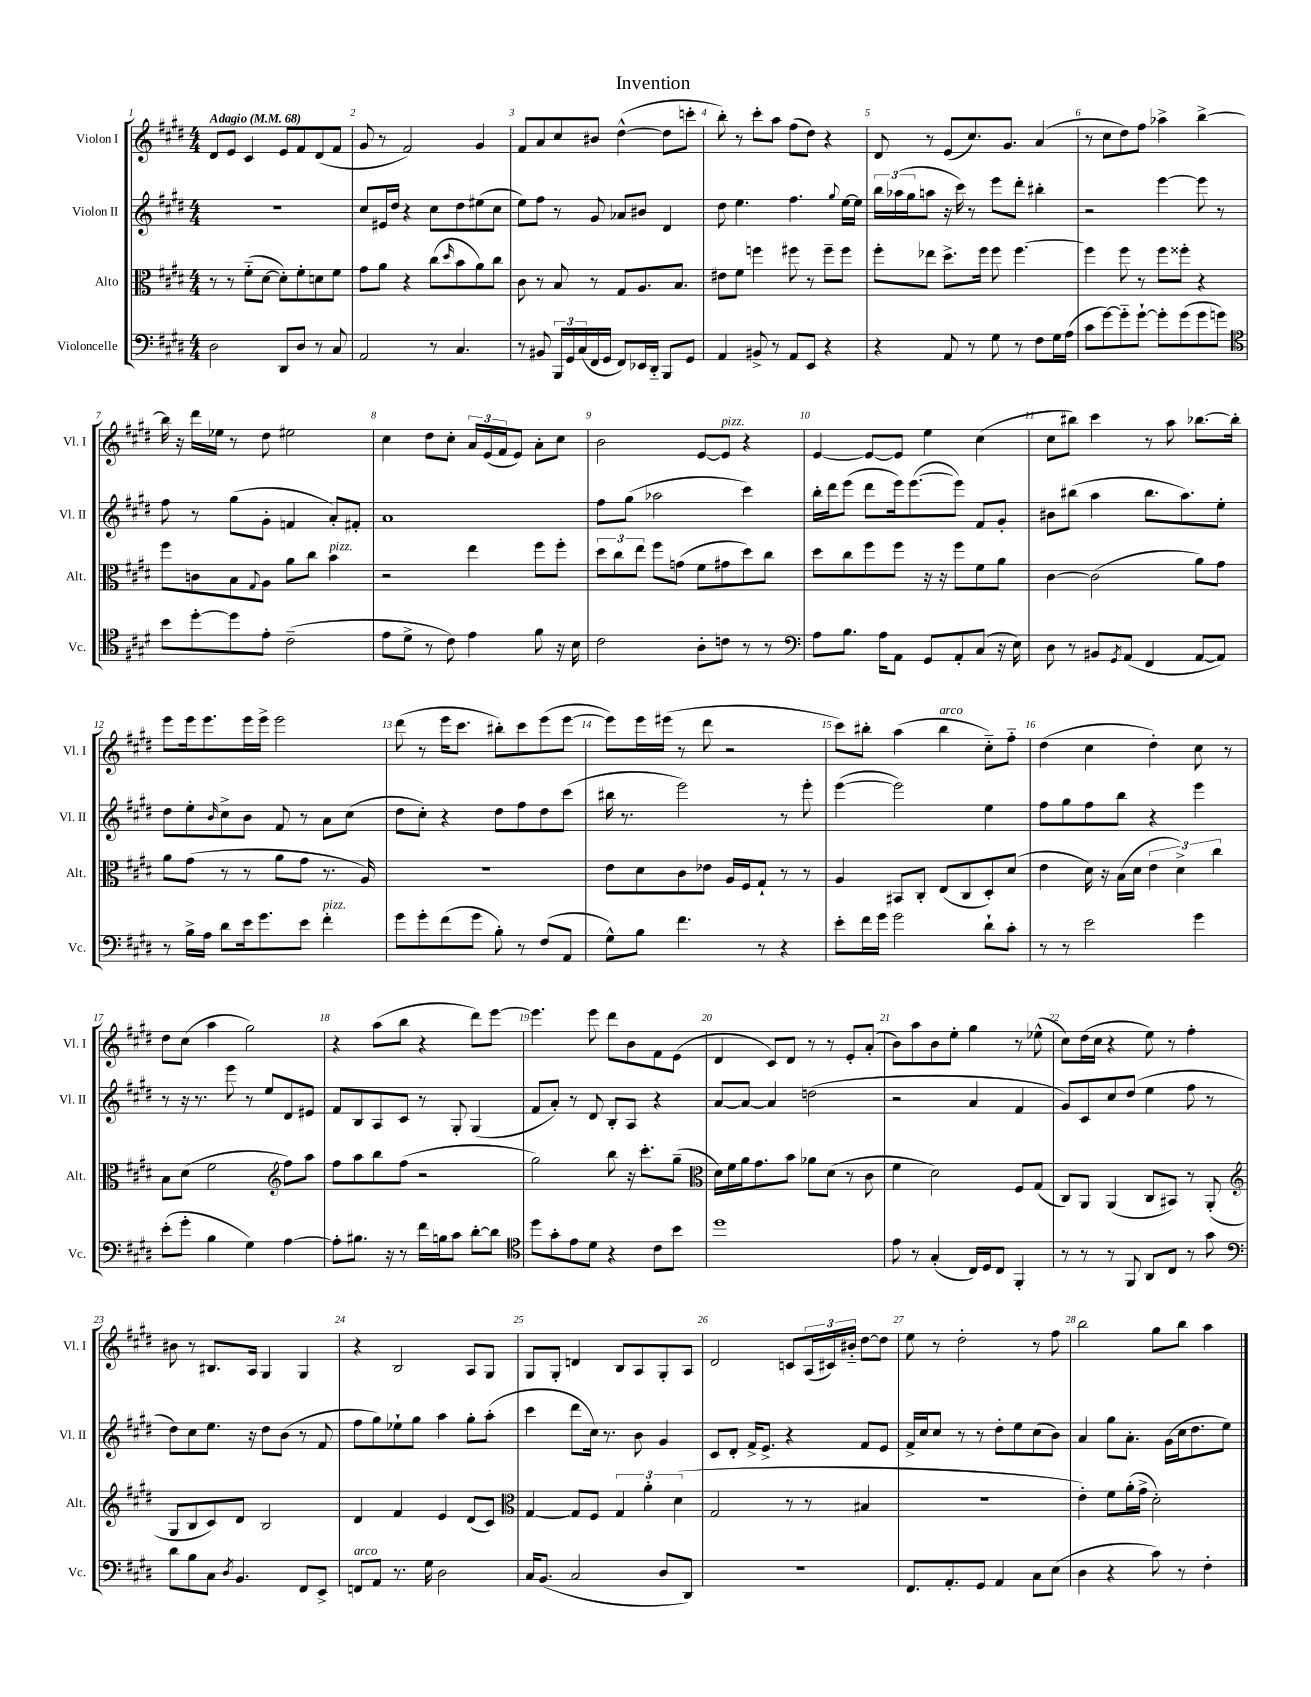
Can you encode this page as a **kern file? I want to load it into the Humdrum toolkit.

**kern	**kern	**kern	**kern
*staff4	*staff3	*staff2	*staff1
*clefF4	*clefC3	*clefG2	*clefG2
*k[f#c#g#d#]	*k[f#c#g#d#]	*k[f#c#g#d#]	*k[f#c#g#d#]
*M4/4	*M4/4	*M4/4	*M4/4
*MM68	*MM68	*MM68	*MM68
2D#	8r	1r	8d#
.	8r	.	8e
.	(8f#'~	.	4c#
.	[8d#	.	.
8DD#	8d#'])	.	8e
8D#	8f#'	.	8f#
8r	8d	.	(8d#
8C#	8f#	.	8f#
=	=	=	=
2AA	8g#	8cc#	8g#
.	8a	16e#	8r
.	.	16dd#	.
.	4r	4r	2f#)
8r	(8cc#	8cc#	.
.	16qqdd#	.	.
4.C#	8b	8dd#	.
.	8a)	(8ee#	4g#
.	8cc#	8cc#	.
=	=	=	=
8r	8c#	8ee)	8f#
8BB#	8r	8ff#	8a
24BBB	8B	8r	8cc#
24GG#	.	.	.
(24C#	.	.	.
16FF#	8r	8g#	8b#
16GG#	.	.	.
8FF#)	8G#	8a-	([4dd#^^
16EE-	8.A	8b#	.
16DD#'~	.	.	.
8BBB	.	4d#	8dd#]
.	8.B	.	.
8GG#	.	.	8ccc'
=	=	=	=
4AA	8e#	8dd#	8bb')
.	8f#	4.ee	8r
8BB#^	4ff	.	8ccc#'
8r	.	.	8aa
8AA	8ff#	4.ff#	(8ff#
8EE	8r	.	8dd#)
4r	8ff#~	.	4r
.	.	8qqgg#	.
.	8ff#	[16ee	.
.	.	16ee]	.
=	=	=	=
4r	8ff#'	24bb	8d#
.	.	(24aa-	.
.	.	24gg#	.
.	8ee-	8aa	8r
8AA	8.dd#^	16r	(8e
.	.	16ccc#)	.
8r	.	8r	8.cc#)
.	16ff#	.	.
8G#	8ff#	8eee	.
.	.	.	8.g#
8r	[4.ff#	8ddd#'	.
8F#	.	4bb#'	(4a
16G#	.	.	.
(16A	.	.	.
=	=	=	=
8c#	4ff#]	2r	8r
[8g#)	.	.	8cc#
8g#'~]	8ff#	.	8dd#)
[8g#`	8r	.	8ff#
8g#']	8ff#	[4eee	4aa-^
(8g#	8ff##'	.	.
8g#	4r	8eee]	[4bb^
8g)	.	8r	.
=	=	=	=
*clefC4	*	*	*
8b	8ff#	8ff#	16bb]
.	.	.	16r
[8dd#'	8c	8r	16ddd#
.	.	.	16ee-
8dd#]	8B	(8gg#	8r
.	8qqG#	.	.
8e'	8A	8g#'	8dd#
(2c#~	8a	4f	2ee#
.	8cc#	.	.
.	4b	8a')	.
.	.	8f#'	.
=	=	=	=
8e	2r	1a	4cc#
8d#^	.	.	.
8r	.	.	8dd#
8c#)	.	.	8cc#'
4e	4ee	.	24a
.	.	.	(24e
.	.	.	24f#
.	.	.	8e)
8f#	8ff#	.	8a'
16r	8ff#'	.	8cc#
16B	.	.	.
=	=	=	=
2c#	12dd#	8ff#	2b
.	12cc#	.	.
.	.	(8gg#	.
.	12ee	.	.
.	8ff#	2aa-	.
.	(8g	.	.
8A'	8f#	.	[8e
8c	8g#	.	8e]
8r	8dd#)	4ccc#)	4r
8r	8cc#	.	.
=	=	=	=
*clefF4	*	*	*
8A	8dd#	16bb'	[4e
.	.	16ddd#	.
8.B	8cc#	(8eee	.
.	8ff#	8ddd#	8e_
16A	.	.	.
8AA	8ff#	16eee)	8e]
.	.	([8.eee	.
8GG#	16r	.	4ee
.	16r	.	.
8AA'	8ff#	8eee])	.
(8C#	8f#	8f#	(4cc#
16r	8a	8g#'	.
16E)	.	.	.
=	=	=	=
8D#	[4c#	8b#	8cc#
8r	.	(8bb#	8bb#)
8BB#	(2c#]	4aa	4ccc#
8qGG#	.	.	.
(8AA	.	.	.
4FF#	.	8.bb#	8r
.	.	.	8aa
.	.	8.aa)	.
[8AA	8a)	.	[8.bb-
8AA])	8g#	8ee'	.
.	.	.	16bb-']
=	=	=	=
8r	8a	8dd#	8eee
16B^	(8g#	8ee'	16eee
16A	.	.	8.eee
.	.	16qqb	.
8d#	8r	8cc#^	.
16e	8r	8b	16eee
8.g#	.	.	16eee^
.	8a	8f#	2eee
8e	8g#	8r	.
4f#'	8.r	8a	.
.	.	(8cc#	.
.	16A)	.	.
=	=	=	=
8g#	1r	8dd#	(8ddd#
8g#'	.	8cc#')	8r
(8f#	.	4r	16eee
.	.	.	8.ccc#
8g#	.	.	.
8B')	.	8dd#	8bb#')
8r	.	8ff#	8ccc#
(8F#	.	8dd#	(8eee
8AA	.	(8ccc#	[8eee
=	=	=	=
8G#^^)	8e	16bb#	8eee])
.	.	8.r	.
8B	8d#	.	16eee
.	.	.	(16eee#
4.f#	8c#	2eee)	8r
.	8e-	.	8ddd#
.	16A	.	2r
.	16F#	.	.
8r	8G#`	.	.
4r	8r	8r	.
.	8r	8eee'	.
=	=	=	=
8e'	4A	([4eee	8ccc#)
16f#	.	.	8bb#'
16g#	.	.	.
2g#	8BB#	2eee])	(4aa
.	8C#'	.	.
.	(8E	.	4bb#
.	8C#	.	.
8d#`	8D#')	4ee	8cc#'~)
8c#'	(8d#	.	8ff#'~
=	=	=	=
8r	4e	8ff#	(4dd#
8r	.	8gg#	.
2e	16d#)	8ff#	4cc#
.	16r	.	.
.	(16B	8bb	.
.	16d#	.	.
.	6e	4r	4dd#')
.	6d#^)	.	.
4g#	.	4eee	8cc#
.	6cc#	.	.
.	.	.	8r
=	=	=	=
(8e'	8B	8r	8dd#
8g#'	(8d#	16r	(8cc#
.	.	8.r	.
4B	2f#	.	4aa
.	.	8eee	.
4G#)	.	8r	2gg#)
.	.	8ee	.
*	*clefG2	*	*
[4A	8ff#)	8d#	.
.	8aa	8e#	.
=	=	=	=
8A']	8ff#	8f#	4r
8.B#	8aa	8B	.
.	8bb	8A	(8aa
16r	.	.	.
8r	(8ff#	8c#	8bb
16f#	2r	8r	4r
16B	.	.	.
8c#	.	8G#'	.
[8d#'	.	(4G#	8ddd#)
8d#]	.	.	[8eee
=	=	=	=
*clefC4	*	*	*
8dd#	2gg#)	8f#	4.eee]
8g#'	.	8a')	.
8e	.	8r	.
8d#	.	8d#	8eee
4r	8bb	8B'	8ddd#
.	16r	8A	8b
.	8.ccc#'	.	.
8c#	.	4r	8f#
8b	(8gg#~	.	(8e
=	=	=	=
*	*clefC3	*	*
1dd#	16d#)	[8a	4d#
.	16f#	.	.
.	16a	8a_	.
.	8.g#	.	.
.	.	4a]	8c#)
.	8b	.	8d#
.	8a-	(2dd	8r
.	(8d#	.	8r
.	8r	.	8e'
.	8c#	.	(8a'
=	=	=	=
8e	4f#	2r	8b)
8r	.	.	8aa
(4G#'	2d#)	.	8b
.	.	.	8ee'
16C#)	.	4a	4gg#
16D#	.	.	.
8C#	.	.	.
4FF#'	8F#	4f#	8r
.	(8G#	.	(8ee-^^
=	=	=	=
8r	8C#)	8g#)	8cc#)
8r	8AA	8c#	(16dd#
.	.	.	16cc#
8r	(4AA	8cc#	4r
8FF#	.	(8dd#	.
8AA	8C#	4ee	8ee)
8C#	8BB#)	.	8r
8r	8r	8ff#	4ff#'
8g#	(8AA'	8r	.
=	=	=	=
*clefF4	*clefG2	*	*
8d#	8G#	8dd#)	8b#
8B	8B	8cc#	8r
8C#	8c#)	8.ee	8.B#
8qD#	.	.	.
4.BB	8d#	.	.
.	.	16r	16A
.	2B	8dd#	4G#
.	.	(8b	.
8FF#	.	8r	4G#
8EE^	.	8f#	.
=	=	=	=
8FF	4d#	8ff#	4r
8AA	.	8gg#)	.
8.r	4f#	8ee-`	2B
.	.	8gg#	.
16G#	.	.	.
2D#	4e	4aa	.
.	(8d#	8gg#'	8A
.	8c#)	(8aa'	8G#
=	=	=	=
*	*clefC3	*	*
16C#	[4G#	4ccc#	8G#
(8.BB	.	.	.
.	.	.	8G#'
2C#	8G#]	8ddd#	4d
.	8F#	16cc#)	.
.	.	8.r	.
.	6G#	.	8B
.	.	8b	8A
.	6a'	.	.
8D#	.	4g#	8G#'
.	(6d#	.	.
8DD#)	.	.	8A
=	=	=	=
1r	2G#	8c#	2d#
.	.	8d#'	.
.	.	16f#^	.
.	.	8.e^	.
.	8r	4r	8c
.	8r	.	(24A
.	.	.	24c#)
.	.	.	24b#'~
.	4B#	8f#	[8dd#
.	.	8e	8dd#]
=	=	=	=
8.FF#	1r	16f#^	8ee
.	.	16cc#	.
.	.	8cc#	8r
8.AA'	.	.	.
.	.	8r	2dd#'
8GG#	.	8r	.
4AA	.	8dd#'	.
.	.	8ee	.
8C#	.	(8cc#	8r
(8E	.	8b)	8ff#
=	=	=	=
4D#	4e')	4a	2bb
4r	8f#	8gg#	.
.	(16a'	8.a'	.
.	16g#^	.	.
8c#)	2d#')	.	8gg#
.	.	(16g#	.
8r	.	16cc#	8bb
.	.	8.dd#	.
4F#'	.	.	4aa
.	.	8ee)	.
==	==	==	==
*-	*-	*-	*-
